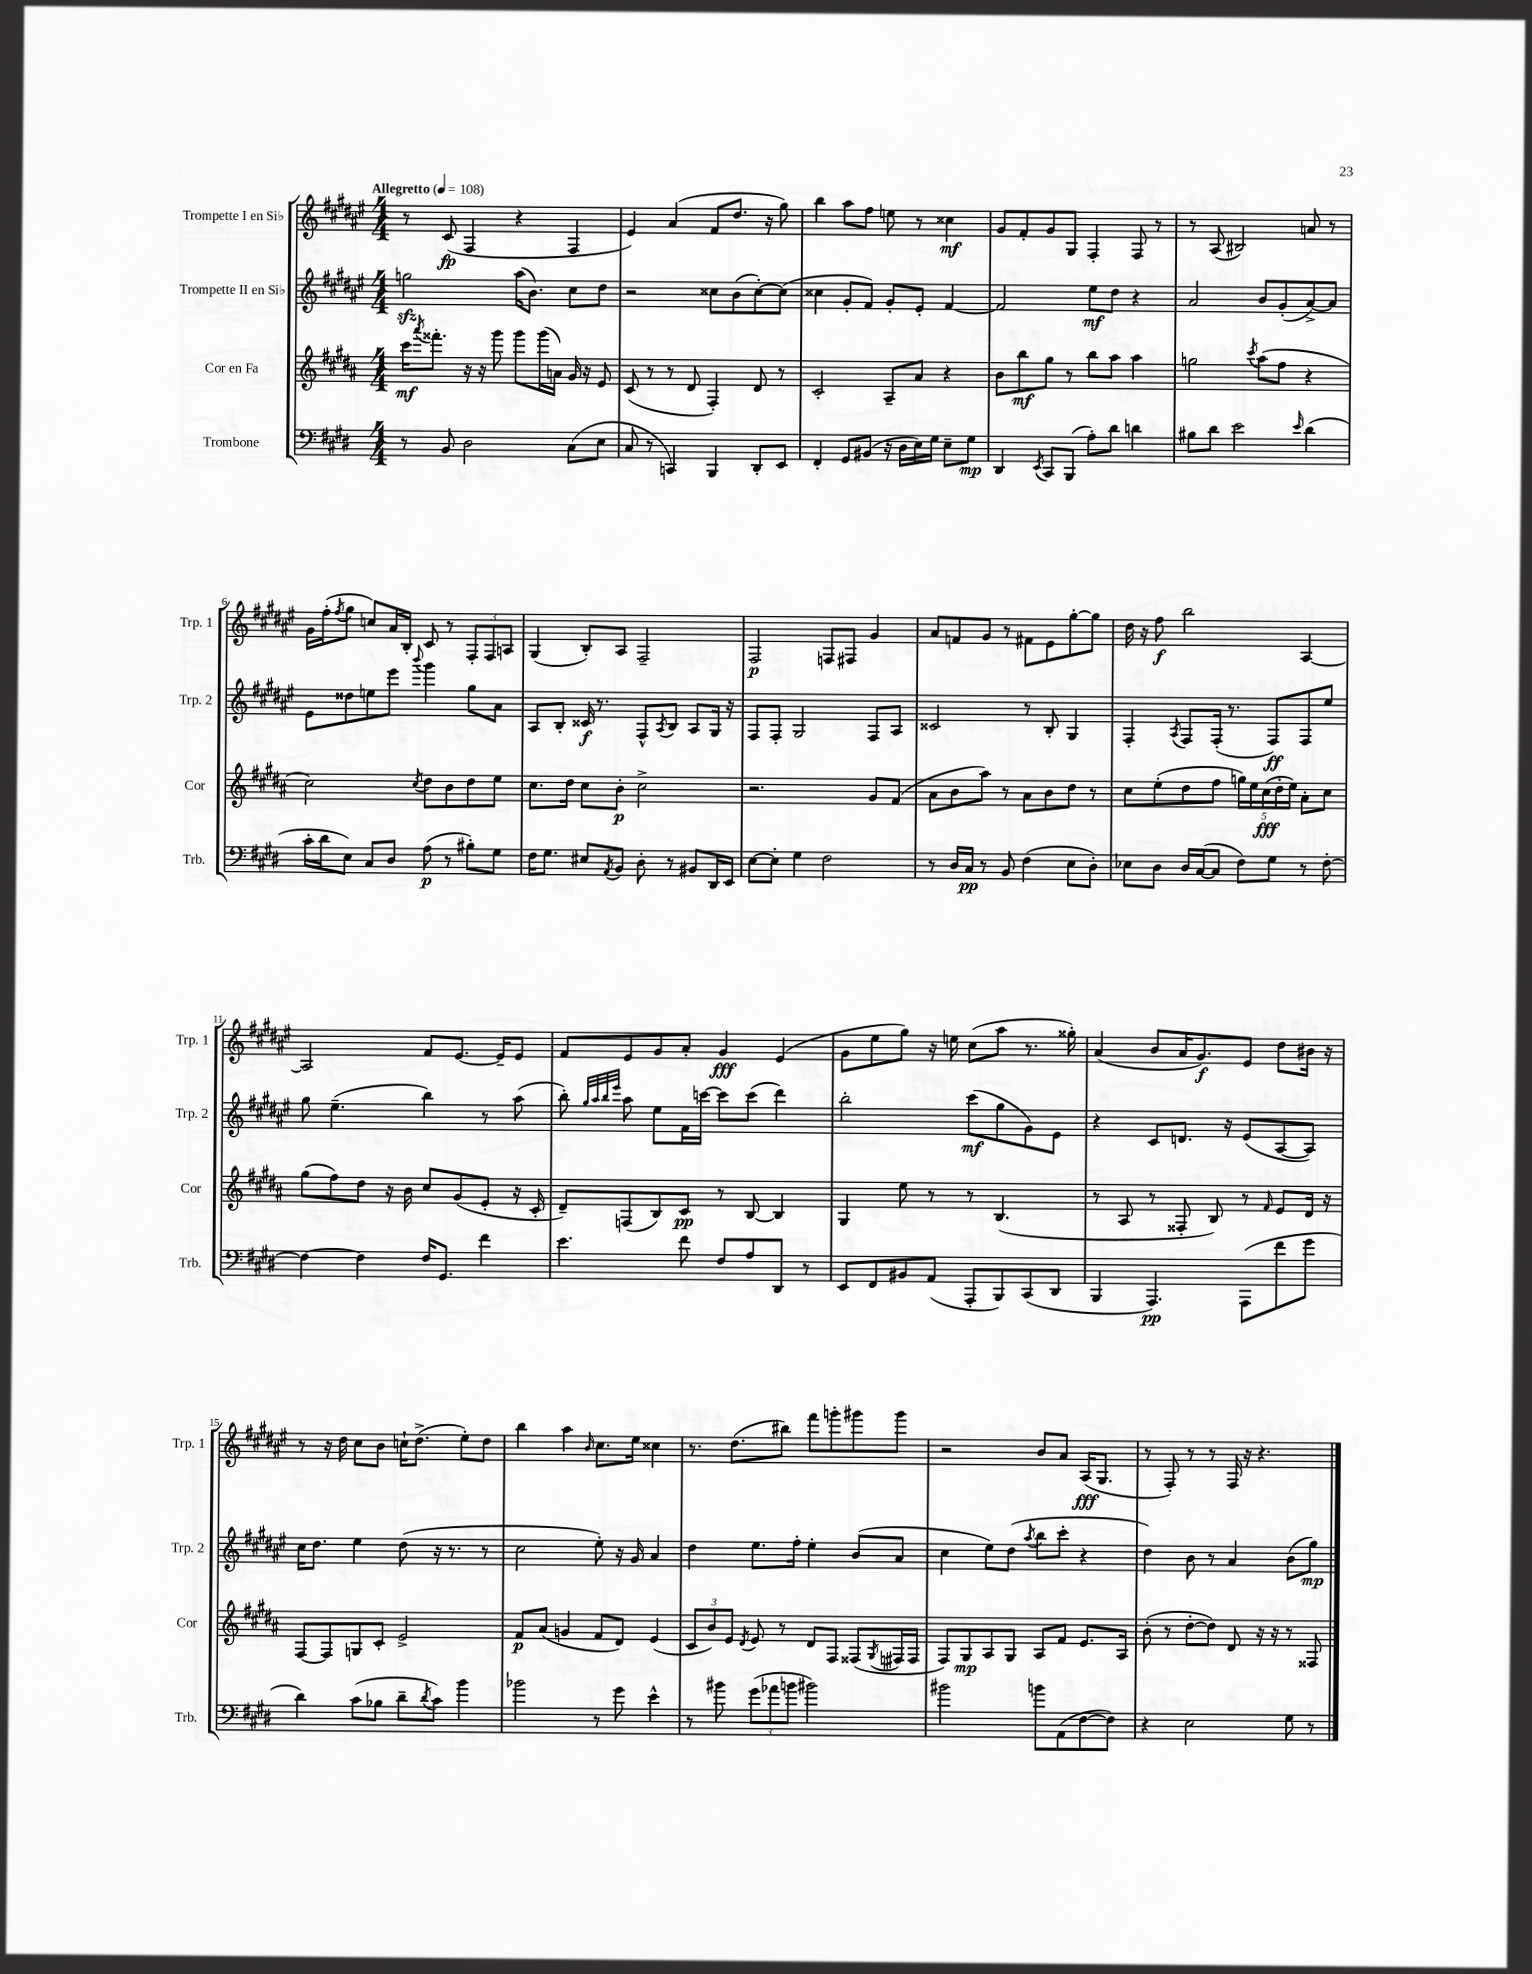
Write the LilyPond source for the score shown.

<<
\new StaffGroup <<
\new Staff = "s0" \with { instrumentName = "Trompette I en Sib" shortInstrumentName = "Trp. 1" } {
    \clef treble \key fis \major \numericTimeSignature \time 4/4 \tempo "Allegretto" 4 = 108
    r8 cis'8\fp( fis4 r4 fis4 |
    eis'4) ais'4( fis'8 dis''8. r16 gis''8) |
    b''4 ais''8 fis''8 e''8 r8 cisis''4\mf |
    gis'8 fis'8-. gis'8 gis8 fis4-. fis8 r8 |
    r8 ais8( bis2) a'8 r8 |
    gis'16 fis''16-.( \acciaccatura { fis''8 } gis''8 c''8) ais'16 b16-. cis'8 r8 \tuplet 3/2 { fis8-. fis8 a8 } |
    gis4( b8-.) ais8 fis2-- |
    fis2\p f8 fis8 gis'4 |
    ais'8 f'8 gis'8 r8 fis'8 eis'8 gis''8~-. gis''8 |
    dis''16 r16 fis''8\f b''2 ais4~ |
    ais2 fis'8 eis'8.~ eis'16-- eis'8 |
    fis'8 eis'8 gis'8 ais'8-. gis'4\fff eis'4( |
    gis'8 eis''8 gis''8) r16 e''16 cis''8( ais''8 r8. gisis''16-.) |
    ais'4( b'8 ais'16 gis'8.\f) eis'8 dis''8 bis'16 r16 |
    r8 r16 dis''16 cis''8 b'8 c''16-! dis''8.->( eis''8-.) dis''8 |
    b''4 ais''4 \grace { b'16 } cis''8. eis''16 cisis''4 |
    r8. dis''8.( bis''8) fis'''8 g'''8-. gis'''8 gis'''8 |
    r2 b'8 ais'8 ais16\fff( gis8. |
    r8 fis8-.) r8 r8 fis16 r16 r4. \bar "|." |
}
\new Staff = "s1" \with { instrumentName = "Trompette II en Sib" shortInstrumentName = "Trp. 2" } {
    \clef treble \key fis \major \numericTimeSignature \time 4/4
    g''2\sfz ais''16( b'8.) cis''8 dis''8 |
    r2 cisis''8 b'8( cisis''8~-.) cisis''8( |
    cisis''4 gis'8-. fis'8) gis'8-. eis'8-. fis'4~ |
    fis'2 eis''8\mf dis''8 r4 |
    ais'2 b'8 gis'8-.( ais'8~->) ais'8 |
    eis'8 disis''8 e''8 eis'''8 \appoggiatura { b'''8 } gis'''4 gis''8 ais'8 |
    ais8 b8-. cisis'16\f r8. fis8-^ \acciaccatura { ais8 } b8 ais8 gis16 r16 |
    fis8 fis8-. gis2 fis8 ais8 |
    cisis'2 r8 b8-. gis4 |
    fis4-. \acciaccatura { ais8 } fis8 fis16-.( r8. fis8\ff) fis8 eis''8 |
    gis''8 eis''4.--( b''4) r8 ais''8( |
    b''8-.) \grace { gis''32 ais''32 b''32 eis'''32 } ais''8 eis''8 fis'16 c'''16~ c'''8 c'''8( dis'''4) |
    b''2-. cis'''8\mf( gis''8 gis'8) eis'8 |
    r4 cis'8 d'8. r16 eis'8( ais8~ ais8) |
    cis''16 dis''8. eis''4 dis''8( r16 r8. r8 |
    cis''2 eis''8-.) r16 gis'16 ais'4 |
    dis''4 eis''8. fis''16-. eis''4-. b'8( ais'8 |
    cis''4 eis''8) dis''8( \acciaccatura { ais''8 } b''8 cis'''8-. r4 |
    dis''4) b'8 r8 ais'4 b'8( gis''8\mp) \bar "|." |
}
\new Staff = "s2" \with { instrumentName = "Cor en Fa" shortInstrumentName = "Cor" } {
    \clef treble \key b \major \numericTimeSignature \time 4/4
    cis'''16\mf \acciaccatura { ais'''8 } fisis'''8.-. r16 r16 gis'''8 gis'''8 gis'''16( a'16) gis'16 r16 e'8 |
    cis'8( r8 r8 dis'8 fis4-.) dis'8 r8 |
    cis'2-. ais8-- ais'8 r4 |
    b'8 b''8\mf gis''8 r8 b''8 ais''8 ais''4 |
    g''2 \acciaccatura { cis'''8 } ais''8( fis''8 r4 |
    cis''2) \acciaccatura { cis''8 } dis''8 b'8 dis''8 e''8 |
    cis''8. dis''16 cis''8 b'8-.\p cis''2-> |
    r2. gis'8 fis'8( |
    ais'8 b'8 ais''8) r8 ais'8 b'8 dis''8 r8 |
    cis''8 e''8-.( dis''8 fis''8 \tuplet 5/4 { g''16) e''16 cis''16\fff( dis''16-. e''16) } ais'8-. cis''8 |
    gis''8( fis''8) dis''8 r16 b'16 cis''8 gis'8( e'8-. r16 cis'16-. |
    dis'8--) f8( b8) cis'8\pp r8 b8~ b4 |
    gis4 e''8 r8 r8 b4.( |
    r8 ais8 r8 fisis8-. b8) r8 \grace { fis'16 } e'8 dis'16 r16 |
    fis8~ fis8 g8 cis'8-. e'2-> |
    fis'8\p ais'8( g'4 fis'8 dis'8) e'4( |
    \tuplet 3/2 { cis'8 b'8) e'8 } \acciaccatura { dis'8 } e'8 r8 dis'8 fis8 fisis8( \acciaccatura { gis8 } fis16 fis16 |
    fis8) gis8\mp ais8 gis8 ais8 fis'8 e'8. ais16 |
    b'8-.( r8 dis''8~-. dis''8) dis'8 r16 r16 r8 fisis8 \bar "|." |
}
\new Staff = "s3" \with { instrumentName = "Trombone" shortInstrumentName = "Trb." } {
    \clef bass \key e \major \numericTimeSignature \time 4/4
    r8 b,8 dis2 cis8( e8 |
    cis8 r8 c,4) b,,4 dis,8-. e,8 |
    fis,4-. gis,8 bis,8( r16 dis16 e16) gis16 e8-- gis8\mp |
    dis,4 \acciaccatura { e,8 } cis,8 b,,8( a8-.) dis'8 d'4 |
    bis8 dis'8 e'2 \grace { e'16 } dis'4( |
    cis'16-. dis'16 e8) cis8 dis8 a8\p( r8 bis8-.) gis8 |
    fis16 gis8. eis8 \acciaccatura { a,8 } b,8 dis8-. r8 bis,8 dis,16 e,16 |
    e8~ e8-. gis4 fis2 |
    r8 dis16 cis16\pp r8 b,8 fis4( e8 dis8-.) |
    ees8 dis8 dis16 cis16~( cis8 fis8) gis8 r8 fis8~-. |
    fis4~ fis4 fis16 gis,8. fis'4 |
    e'4. fis'8 fis8 a8 dis,8 r8 |
    e,8 fis,8 bis,8 a,8( a,,8-. b,,8) cis,8( dis,8 |
    b,,4 a,,4.\pp) a,,8( fis'8 gis'8 |
    dis'4) cis'8( bes8 dis'8-- \acciaccatura { dis'8 } cis'8) b'4 |
    bes'2 r8 gis'8 e'4-^ |
    r8 bis'8 \tuplet 3/2 { gis'8( aes'8 b'8 } bis'2) |
    bis'2 b'8 a,8( fis8~ fis8) |
    r4 e2 gis8 r8 \bar "|." |
}
>>
>>
